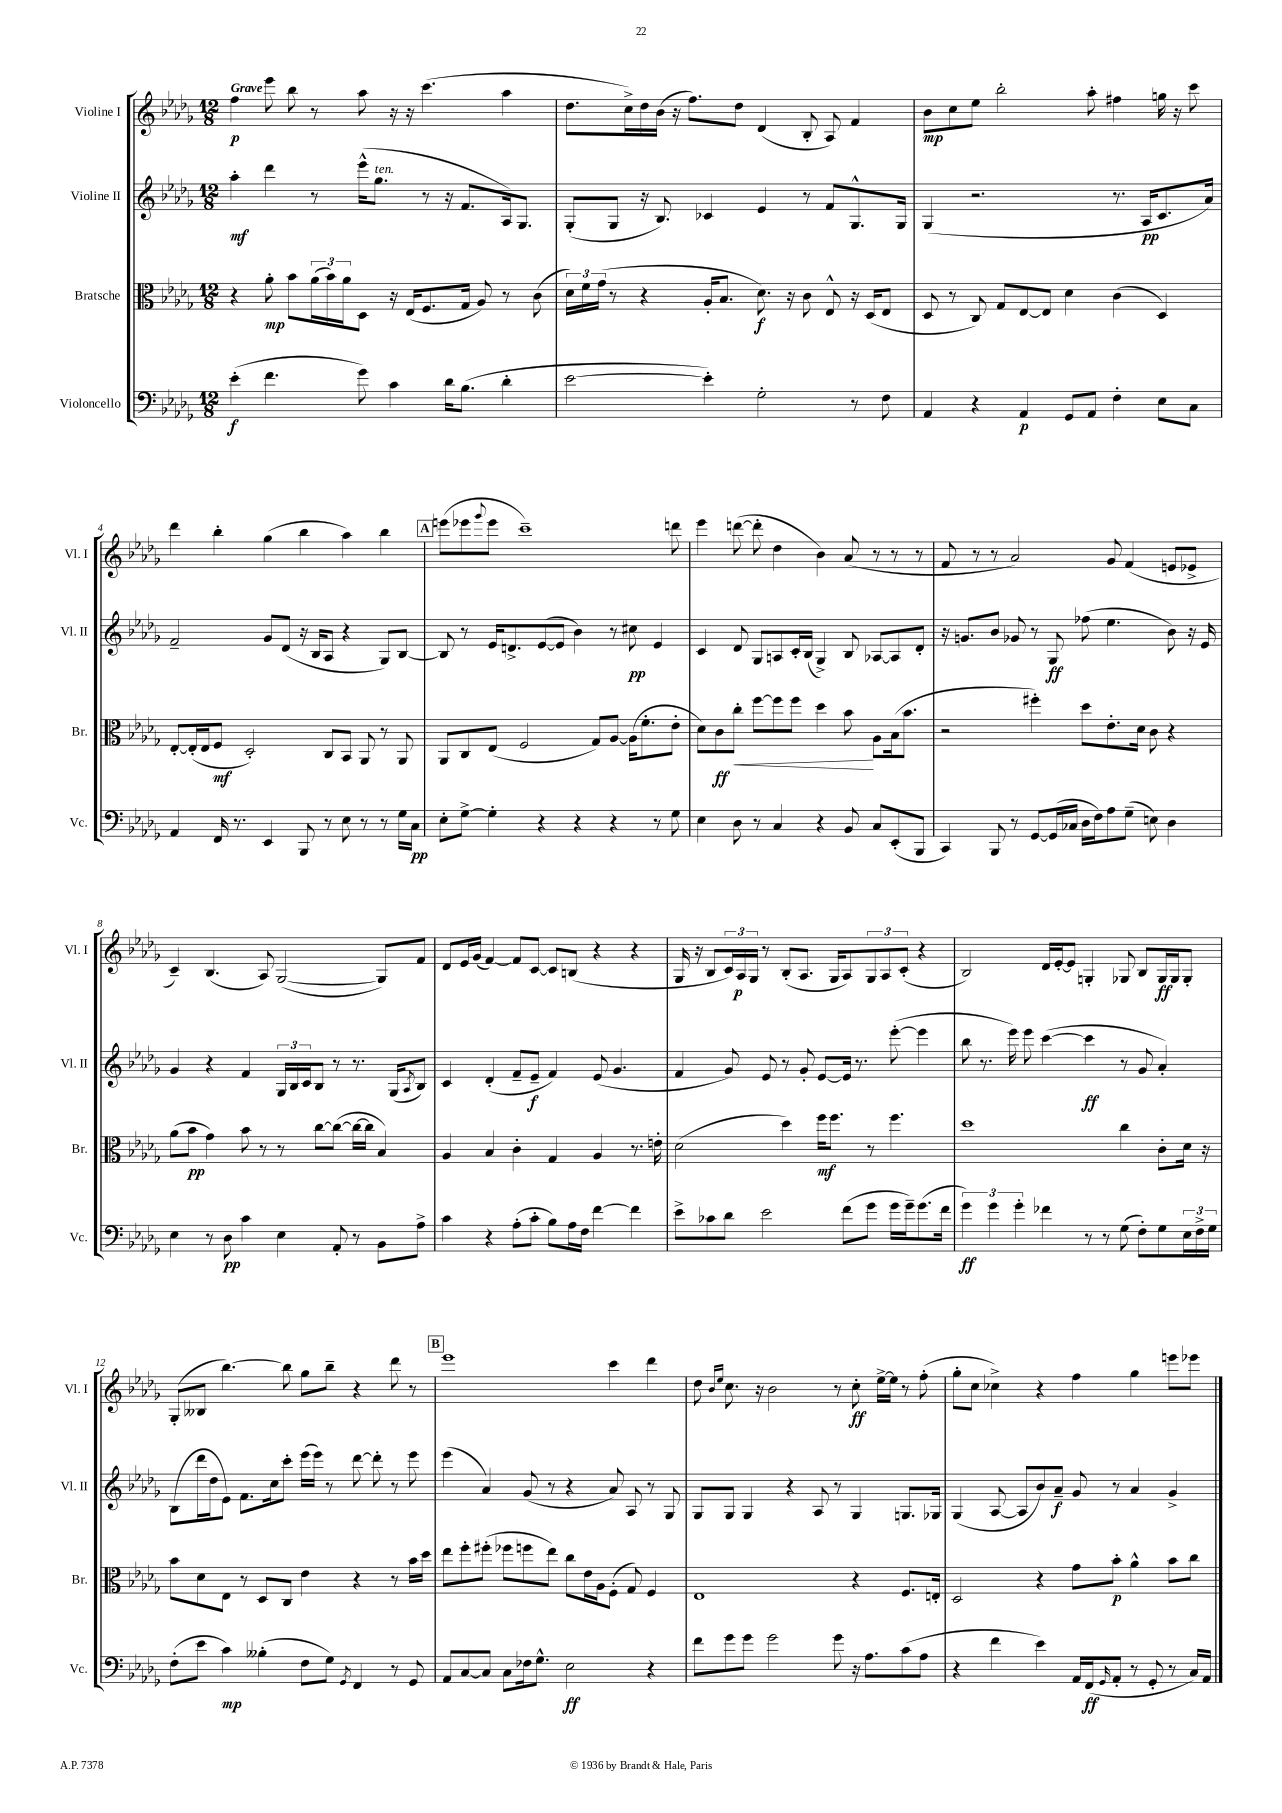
<<
\new StaffGroup <<
\new Staff = "s0" \with { instrumentName = "Violine I" shortInstrumentName = "Vl. I" } {
    \clef treble \key des \major \numericTimeSignature \time 12/8 \tempo "Grave"
    f''4\p ees'''8 bes''8 r8 aes''8 r16 r16 c'''4.( aes''4 |
    des''8. c''16->) des''16 bes'16( r16 f''8.) des''8 des'4( bes8-. aes8) f'4 |
    bes'8\mp c''8 ees''8 bes''2-. aes''8-. fis''4 g''16 r16 c'''8 |
    des'''4 bes''4-. ges''4( bes''4 aes''4) bes''4 |
    \mark \markup { \box "A" } e'''8( ees'''8 \appoggiatura { ges'''8 } ees'''8 c'''1--) d'''8 |
    ees'''4 d'''8~( d'''8-. des''4 bes'4) aes'8( r8 r8 r8 |
    f'8 r8 r8 aes'2) ges'8 f'4( e'8 ees'8-> |
    c'4--) bes4.( aes8) ges2~( ges8) f'8 |
    des'8 ees'16 ges'16( f'4~) f'8 c'8~ c'8 b8( r4 r4 |
    ges16 r16 bes8 \tuplet 3/2 { c'16) aes16\p ges16 } r8 bes8-.( aes8. ges16 aes8) \tuplet 3/2 { ges8 aes8 c'8-.( } r4 |
    bes2) des'16 ees'16~-. ees'8 g4-. ges8 bes8 ges16\ff ges16 ges8-. |
    ges8-.( beses8 bes''4.~) bes''8 ges''8 bes''8-- r4 des'''8 r8 |
    \mark \markup { \box "B" } ees'''1 c'''4 des'''4 |
    des''8 \grace { bes'16 ees''16 } c''8. r16 bes'2 r8 c''8-.\ff ees''16~-> ees''16 r8 f''8-.( |
    ges''8-. c''8 ces''4->) r4 f''4 ges''4 e'''8 ees'''8 \bar "|." |
}
\new Staff = "s1" \with { instrumentName = "Violine II" shortInstrumentName = "Vl. II" } {
    \clef treble \key des \major \numericTimeSignature \time 12/8
    aes''4-.\mf des'''4 r8 ees'''16-^( ges''8.^\markup { \italic "ten." } r8 r16 f'8. aes16) ges8. |
    ges8-.( ges8 r16 bes8.) ces'4 ees'4 r8 f'8 ges8.-^ ges16 |
    ges4( r2. r8. aes16\pp c'8. aes'16) |
    f'2-- ges'8 des'8( r16 bes16 aes8 r4 ges8) bes8~ |
    \mark \markup { \box "A" } bes8 r8 ees'16 d'8.-> ees'8~( ees'8 bes'4) r8 cis''8\pp ees'4 |
    c'4 des'8 ges8 a8 c'16-. bes16( ges4->) bes8 aes8~ aes8 des'8-. |
    r16 g'8. bes'8 ges'8 r8 ges8\ff fes''8( ees''4. bes'8) r16 ees'16 |
    ges'4 r4 f'4 \tuplet 3/2 { ges16 bes16 c'16 } bes8 r8 r8. ges16( \acciaccatura { aes8 } bes8) |
    c'4 des'4-.( f'8-- ees'8--\f f'4) ees'8( ges'4. |
    f'4 ges'8) ees'8 r8 ges'8-. ees'8~ ees'16 r8. ees'''8~-.( ees'''4 |
    bes''8 r8. ees'''16) ees'''8 c'''4~( c'''4\ff r8 ges'8 aes'4-.) |
    bes8( des'''16 des''16 ees'8) f'8. c''16 c'''8-. ees'''16( ees'''16) r8 des'''8~ des'''8-. r8 ees'''8 |
    \mark \markup { \box "B" } ees'''4( aes'4) ges'8( r8 r4 aes'8) aes8 r8 ges8 |
    ges8 ges8 ges4 r4 aes8 r8 ges4 g8. ges16 |
    ges4( aes8~ aes8 bes'8) aes'8--\f ges'8 r8 aes'4 ges'4-> \bar "|." |
}
\new Staff = "s2" \with { instrumentName = "Bratsche" shortInstrumentName = "Br." } {
    \clef alto \key des \major \numericTimeSignature \time 12/8
    r4 aes'8-.\mp bes'8 \tuplet 3/2 { aes'16( bes'16) aes'16 } des8 r16 ees16( f8. ges16 aes8) r8 c'8( |
    \tuplet 3/2 { des'16) f'16 ges'16( } r8 r4 aes16-. bes8. des'8.\f) r16 c'8 ees8-^ r16 des16( ees8 |
    des8 r8 c8) ges8 ees8~ ees8 des'4 c'4( des4) |
    ees8~-. ees16-.( ees16 f8\mf des2-.) c8 bes,8 aes,8 r8 aes,8 |
    \mark \markup { \box "A" } aes,8 c8 ees8( f2 ges8) aes8~ aes16( f'8.-. ees'8-. |
    des'8) c'8\ff c''8-.\< f''8~ f''8 f''8 des''4 bes'8\! aes8 bes16( bes'8. |
    r2 fis''4-.) des''8 ees'8.-. des'16 c'8 r4 |
    aes'8( bes'8\pp ges'4) bes'8 r8 r8 c''8~ c''8~( c''16~ c''16 bes4) |
    aes4 bes4 c'4-. ges4 aes4 r8. e'16-. |
    des'2( des''4) f''16\mf f''8. r8 f''4. |
    des''1 c''4 c'8-. des'16 r16 |
    bes'8 des'8 ees8 r8 des8 c8 ees'4 r4 r8 bes'16 des''16 |
    \mark \markup { \box "B" } ees''8 f''8-. fis''8-.( fes''8 f''8 ees''8) c''8 ees'16 aes16 f8-.( ges8) f4 |
    ees1 r4 f8. e16-. |
    des2 r4 ges'8 bes'8-.\p aes'4-^ bes'8 c''8 \bar "|." |
}
\new Staff = "s3" \with { instrumentName = "Violoncello" shortInstrumentName = "Vc." } {
    \clef bass \key des \major \numericTimeSignature \time 12/8
    ees'4-.\f( f'4. ges'8) c'4 des'16 bes8.( des'4-. |
    ees'2~ ees'4-.) ges2-. r8 f8 |
    aes,4 r4 aes,4\p ges,8 aes,8 f4-. ees8 c8 |
    aes,4 f,16 r8. ees,4 bes,,8 r8 ees8 r8 r8 ges16 c16\pp |
    \mark \markup { \box "A" } ees8-. ges8~-> ges4-. r4 r4 r4 r8 ges8 |
    ees4 des8 r8 c4 r4 bes,8 c8 ees,8-.( bes,,8 |
    c,4) bes,,8 r8 ges,8~ ges,16( ces16 des16 f16) aes8 ges8--( e8) des4 |
    ees4 r8 des8\pp c'4 ees4 aes,8-. r8 bes,8 aes8-> |
    c'4 r4 aes8-.( c'8-. bes8) aes16 f16 f'4~ f'4 |
    ees'8-> ces'8 des'8 ees'2 f'8( ges'8 ges'16 ges'16--) ges'8.( f'16 |
    \tuplet 3/2 { ges'4\ff) ges'4 ges'4-. } fes'4 r8 r8 ges8( f8-.) ges8 \tuplet 3/2 { ees16 f16-> ges16 } |
    f8-.( ees'8 c'4\mp) beses4-.( f8 ges8) \acciaccatura { ges,8 } f,4 r8 ges,8 |
    \mark \markup { \box "B" } aes,8 c8~ c8 c8 fes16 ges8.-^ ees2\ff r4 |
    f'8 ges'8 ges'8 ges'2 ges'8 r16 aes8. c'8( aes8 |
    r4 f'4 ees'4) aes,16 f,16\ff( \grace { ges,16 } aes,8-. r8 ges,8-. r8 c16) aes,16 \bar "|." |
}
>>
>>
